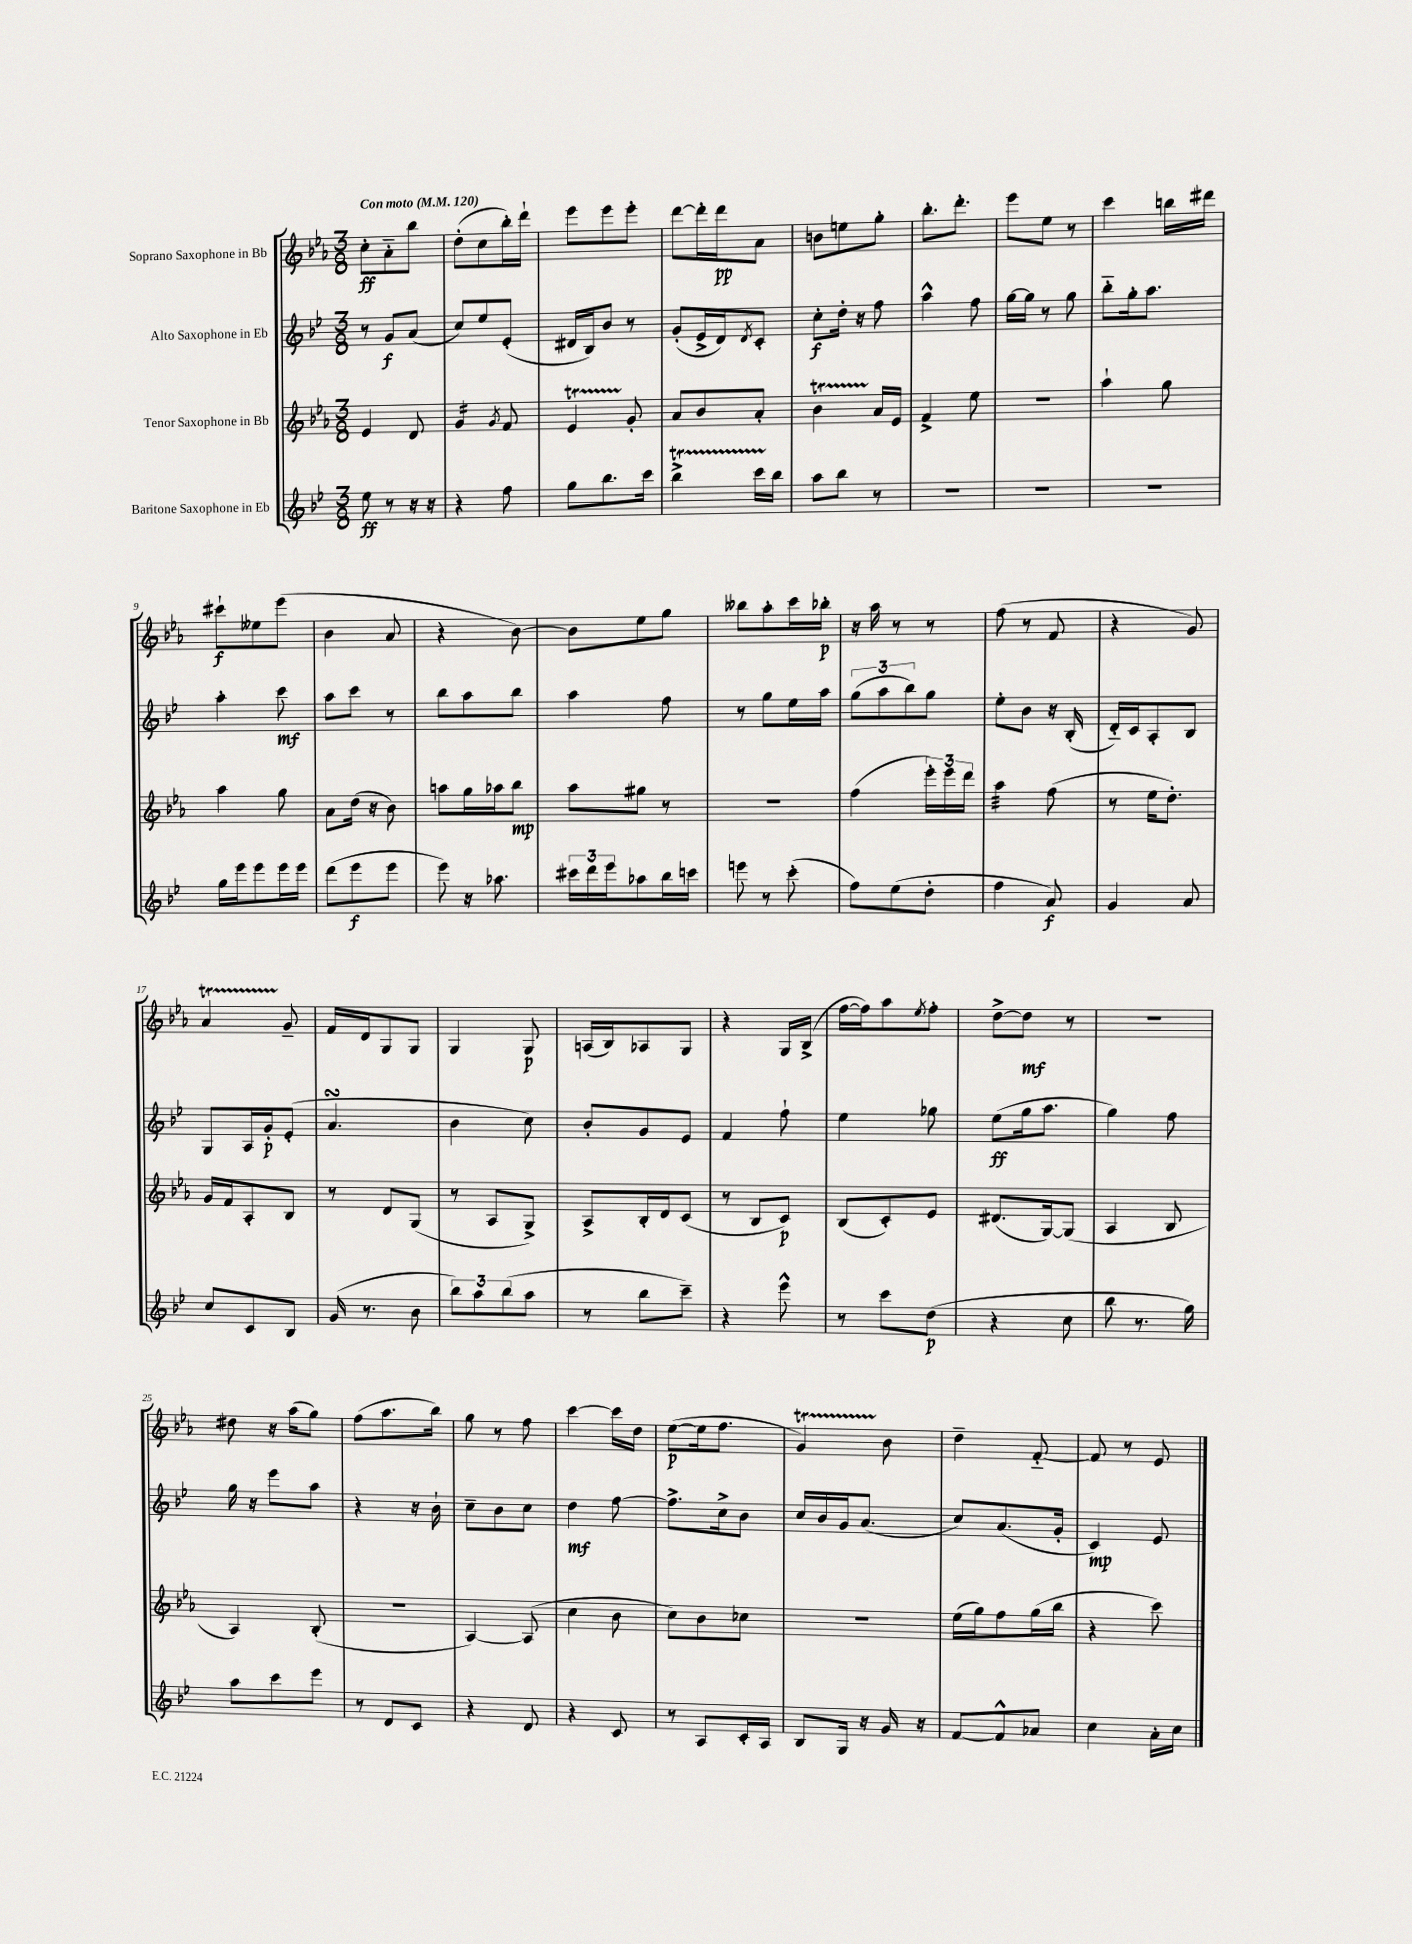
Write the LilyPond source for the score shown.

<<
\new StaffGroup <<
\new Staff = "s0" \with { instrumentName = "Soprano Saxophone in Bb" } {
    \clef treble \key ees \major \numericTimeSignature \time 3/8 \tempo "Con moto" 4 = 120
    c''8-.\ff aes'8-_ bes''8 |
    d''8-.( c''8 bes''16-.) d'''16-! |
    ees'''8 ees'''8 ees'''8-. |
    d'''8~ d'''16-. d'''16\pp aes'8 |
    b'8 e''8 g''8-. |
    bes''8.-. d'''8.-. |
    ees'''8 ees''8 r8 |
    c'''4 b''16 dis'''16 |
    cis'''8-!\f eeses''8 ees'''8( |
    bes'4 aes'8 |
    r4 bes'8~) |
    bes'8 ees''8 g''8 |
    beses''8 aes''8-. c'''16 bes''16-.\p |
    r16 aes''16 r8 r8 |
    f''8( r8 f'8 |
    r4 g'8) |
    aes'4\startTrillSpan g'8--\stopTrillSpan |
    f'16 d'16 g8 g8 |
    g4 g8\p |
    a16( bes16) aes8 g8 |
    r4 g16 bes16->( |
    f''16~ f''16) aes''8 \acciaccatura { ees''8 } f''8-. |
    d''8~-> d''8\mf r8 |
    r4. |
    dis''8 r16 aes''16( g''8) |
    f''8( aes''8. bes''16) |
    g''8 r8 f''8 |
    c'''4~ c'''16 d''16 |
    ees''8~\p( ees''16 f''8. |
    g'4\startTrillSpan) bes'8\stopTrillSpan |
    d''4-- f'8~-_ |
    f'8 r8 ees'8 \bar "|." |
}
\new Staff = "s1" \with { instrumentName = "Alto Saxophone in Eb" } {
    \clef treble \key bes \major \numericTimeSignature \time 3/8
    r8 g'8\f a'8( |
    c''8) ees''8 ees'8-.( |
    dis'16 bes16) bes'8 r8 |
    g'8-.( ees'16-> d'16) \acciaccatura { d'8 } c'8-. |
    c''8-.\f d''16-. r16 f''8 |
    a''4-^ f''8 |
    g''16~ g''16 r8 g''8 |
    bes''8-_ g''16-. a''8. |
    a''4-. c'''8\mf |
    a''8 c'''8 r8 |
    bes''8 a''8 bes''8 |
    a''4 f''8 |
    r8 g''8 ees''16 a''16 |
    \tuplet 3/2 { g''8( a''8 bes''8) } g''8 |
    ees''8-. bes'8 r16 bes16-.( |
    d'16-_) c'16 a8-. bes8 |
    g8 a16 g'16-.\p ees'8-.( |
    a'4.\turn |
    bes'4 c''8) |
    bes'8-. g'8 ees'8 |
    f'4 f''8-! |
    ees''4 ges''8 |
    ees''8\ff( g''16 a''8. |
    g''4) f''8 |
    g''16 r16 ees'''8 a''8 |
    r4 r16 bes'16-! |
    c''8-- bes'8 c''8 |
    d''4\mf f''8~ |
    f''8.-> c''16-> bes'8 |
    c''16 bes'16 g'16 a'8.( |
    c''8) a'8.( g'16-. |
    c'4\mp) ees'8 \bar "|." |
}
\new Staff = "s2" \with { instrumentName = "Tenor Saxophone in Bb" } {
    \clef treble \key ees \major \numericTimeSignature \time 3/8
    ees'4 d'8 |
    g'4:16 \acciaccatura { g'8 } f'8 |
    ees'4\startTrillSpan g'8-.\stopTrillSpan |
    aes'8 bes'8 aes'8-. |
    bes'4\startTrillSpan aes'16\stopTrillSpan ees'16 |
    f'4-> ees''8 |
    R4. |
    aes''4-! g''8 |
    aes''4 g''8 |
    aes'8 d''16( r16 bes'8) |
    a''8 g''16 aes''16 bes''8\mp |
    aes''8 gis''8 r8 |
    R4. |
    f''4( \tuplet 3/2 { ees'''16-.) ees'''16 d'''16 } |
    aes''4:32 f''8( |
    r8 ees''16 d''8.-.) |
    g'16 f'16 aes8-. bes8 |
    r8 d'8 g8( |
    r8 aes8 g8->) |
    aes8-> bes16-. d'16 c'8( |
    r8 bes8 c'8\p) |
    bes8( c'8-.) ees'8 |
    dis'8.( g16~) g8( |
    aes4 bes8 |
    aes4) bes8-.( |
    R4. |
    aes4~) aes8( |
    c''4 bes'8 |
    c''8) bes'8 ces''8 |
    R4. |
    ees''16( g''16) f''8 g''16( bes''16 |
    r4 c'''8) \bar "|." |
}
\new Staff = "s3" \with { instrumentName = "Baritone Saxophone in Eb" } {
    \clef treble \key bes \major \numericTimeSignature \time 3/8
    ees''8\ff r8 r16 r16 |
    r4 f''8 |
    g''8 bes''8. c'''16 |
    bes''4->\startTrillSpan c'''16 bes''16\stopTrillSpan |
    a''8 bes''8 r8 |
    R4. |
    R4. |
    R4. |
    g''16 ees'''16 ees'''8 ees'''16 ees'''16 |
    d'''8( ees'''8\f ees'''8 |
    ees'''8) r16 aes''8. |
    \tuplet 3/2 { cis'''16 d'''16 ees'''16 } aes''8 bes''16 c'''16 |
    e'''8 r8 c'''8-.( |
    f''8) ees''8( d''8-. |
    f''4 a'8\f) |
    g'4 a'8 |
    c''8 c'8 bes8 |
    g'16( r8. bes'8 |
    \tuplet 3/2 { bes''8) a''8 bes''8( } a''8 |
    r8 bes''8 c'''8--) |
    r4 ees'''8-^ |
    r8 c'''8 d''8\p( |
    r4 c''8 |
    bes''8 r8. g''16) |
    a''8 c'''8 ees'''8 |
    r8 d'8 c'8 |
    r4 d'8 |
    r4 c'8 |
    r8 a8 c'16-. a16 |
    bes8 g16 r16 g'16 r16 |
    f'8~ f'8-^ aes'8 |
    c''4 a'16-. c''16 \bar "|." |
}
>>
>>
